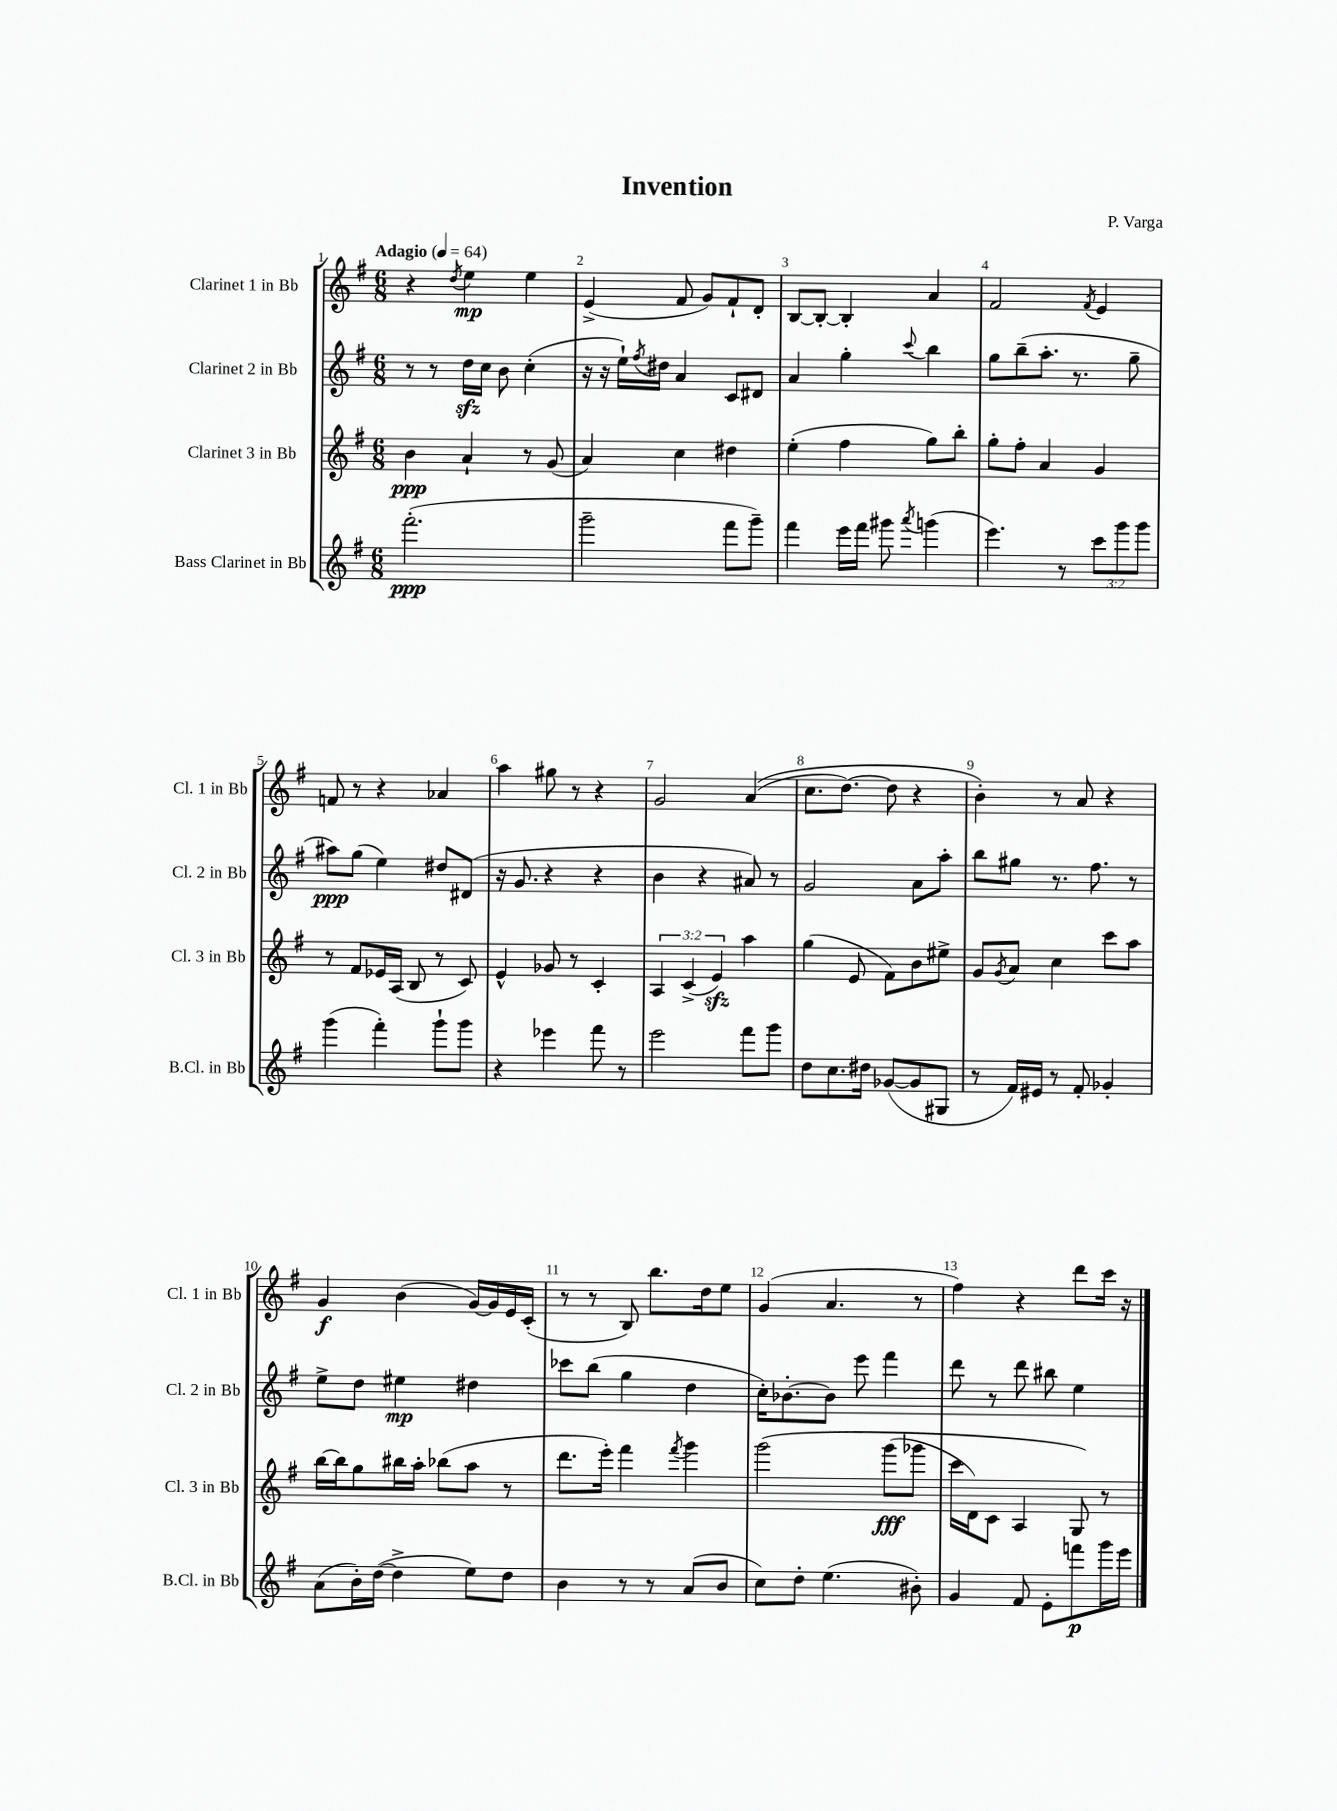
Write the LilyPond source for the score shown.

\header { title = "Invention" composer = "P. Varga" }
<<
\new StaffGroup <<
\new Staff = "s0" \with { instrumentName = "Clarinet 1 in Bb" shortInstrumentName = "Cl. 1 in Bb" } {
    \clef treble \key g \major \numericTimeSignature \time 6/8 \tempo "Adagio" 4 = 64
    r4 \acciaccatura { d''8 } e''4\mp e''4 |
    e'4->( fis'8 g'8) fis'8-! d'8-. |
    b8~ b8~-. b4-. a'4 |
    fis'2 \acciaccatura { fis'8 } e'4 |
    f'8 r8 r4 aes'4 |
    a''4 gis''8 r8 r4 |
    g'2 a'4(\( |
    c''8. d''8.~) d''8 r4 |
    b'4-.\) r8 a'8 r4 |
    g'4\f b'4( g'16~) g'16 e'16 c'16-.( |
    r8 r8 b8) b''8. d''16 e''8 |
    g'4( a'4. r8 |
    fis''4) r4 d'''8 c'''16 r16 \bar "|." |
}
\new Staff = "s1" \with { instrumentName = "Clarinet 2 in Bb" shortInstrumentName = "Cl. 2 in Bb" } {
    \clef treble \key g \major \numericTimeSignature \time 6/8
    r8 r8 d''16\sfz c''16 b'8 c''4-.( |
    r16 r16 e''16-!) \acciaccatura { fis''8 } dis''16 a'4 c'8 dis'8 |
    a'4 g''4-. \appoggiatura { c'''8 } b''4 |
    g''8 b''8--( a''8.-. r8. g''8-- |
    ais''8\ppp) g''8( e''4) dis''8 dis'8( |
    r16 g'8. r4 r4 |
    b'4 r4 ais'8) r8 |
    g'2 a'8 a''8-. |
    b''8 gis''8 r8. fis''8. r8 |
    e''8-> d''8 eis''4\mp dis''4 |
    ces'''8 b''8( g''4 d''4 |
    c''16-.) bes'8.~-. bes'8 e'''8 fis'''4 |
    d'''8 r8 d'''8 bis''8 e''4 \bar "|." |
}
\new Staff = "s2" \with { instrumentName = "Clarinet 3 in Bb" shortInstrumentName = "Cl. 3 in Bb" } {
    \clef treble \key g \major \numericTimeSignature \time 6/8 \override Staff.TupletNumber.text = #tuplet-number::calc-fraction-text
    b'4\ppp a'4-! r8 g'8( |
    a'4) c''4 dis''4 |
    e''4-.( fis''4 g''8) b''8-. |
    g''8-. fis''8-. a'4 g'4 |
    r8 fis'8 ees'16 a16( b8 r8 c'8) |
    e'4-^ ges'8 r8 c'4-. |
    \tuplet 3/2 { a4 c'4->( e'4\sfz) } a''4 |
    g''4( e'8 fis'8) b'8 eis''8-> |
    g'8 \acciaccatura { g'8 } a'8 c''4 c'''8 a''8 |
    b''16~ b''16 g''8 bis''16 a''16-. bes''8( a''8 r8 |
    d'''8. e'''16-.) fis'''4 \acciaccatura { fis'''8 } g'''4 |
    g'''2\( g'''8\fff( ges'''8 |
    c'''16 d'16) c'8 a4 g8\) r8 \bar "|." |
}
\new Staff = "s3" \with { instrumentName = "Bass Clarinet in Bb" shortInstrumentName = "B.Cl. in Bb" } {
    \clef treble \key g \major \numericTimeSignature \time 6/8 \override Staff.TupletNumber.text = #tuplet-number::calc-fraction-text
    fis'''2.-.\ppp( |
    g'''2-- fis'''8 g'''8--) |
    fis'''4 e'''16 fis'''16 gis'''8 \acciaccatura { a'''8 } g'''4( |
    e'''4.) r8 \tuplet 3/2 { c'''8 g'''8 g'''8 } |
    g'''4( fis'''4-.) g'''8-! g'''8 |
    r4 ees'''4 fis'''8 r8 |
    e'''2 fis'''8 g'''8 |
    d''8 c''8. dis''16 ges'8~( ges'8 gis8 |
    r8 fis'16) eis'16 r8 fis'8-. ges'4-. |
    a'8( b'16-.) d''16~( d''4-> e''8) d''8 |
    b'4 r8 r8 a'8( b'8 |
    c''8) d''8-. e''4.( bis'8-.) |
    g'4 fis'8 e'8-. f'''8\p g'''16 e'''16 \bar "|." |
}
>>
>>
\layout { \context { \Score \override BarNumber.break-visibility = ##(#f #t #t) barNumberVisibility = #all-bar-numbers-visible } }
